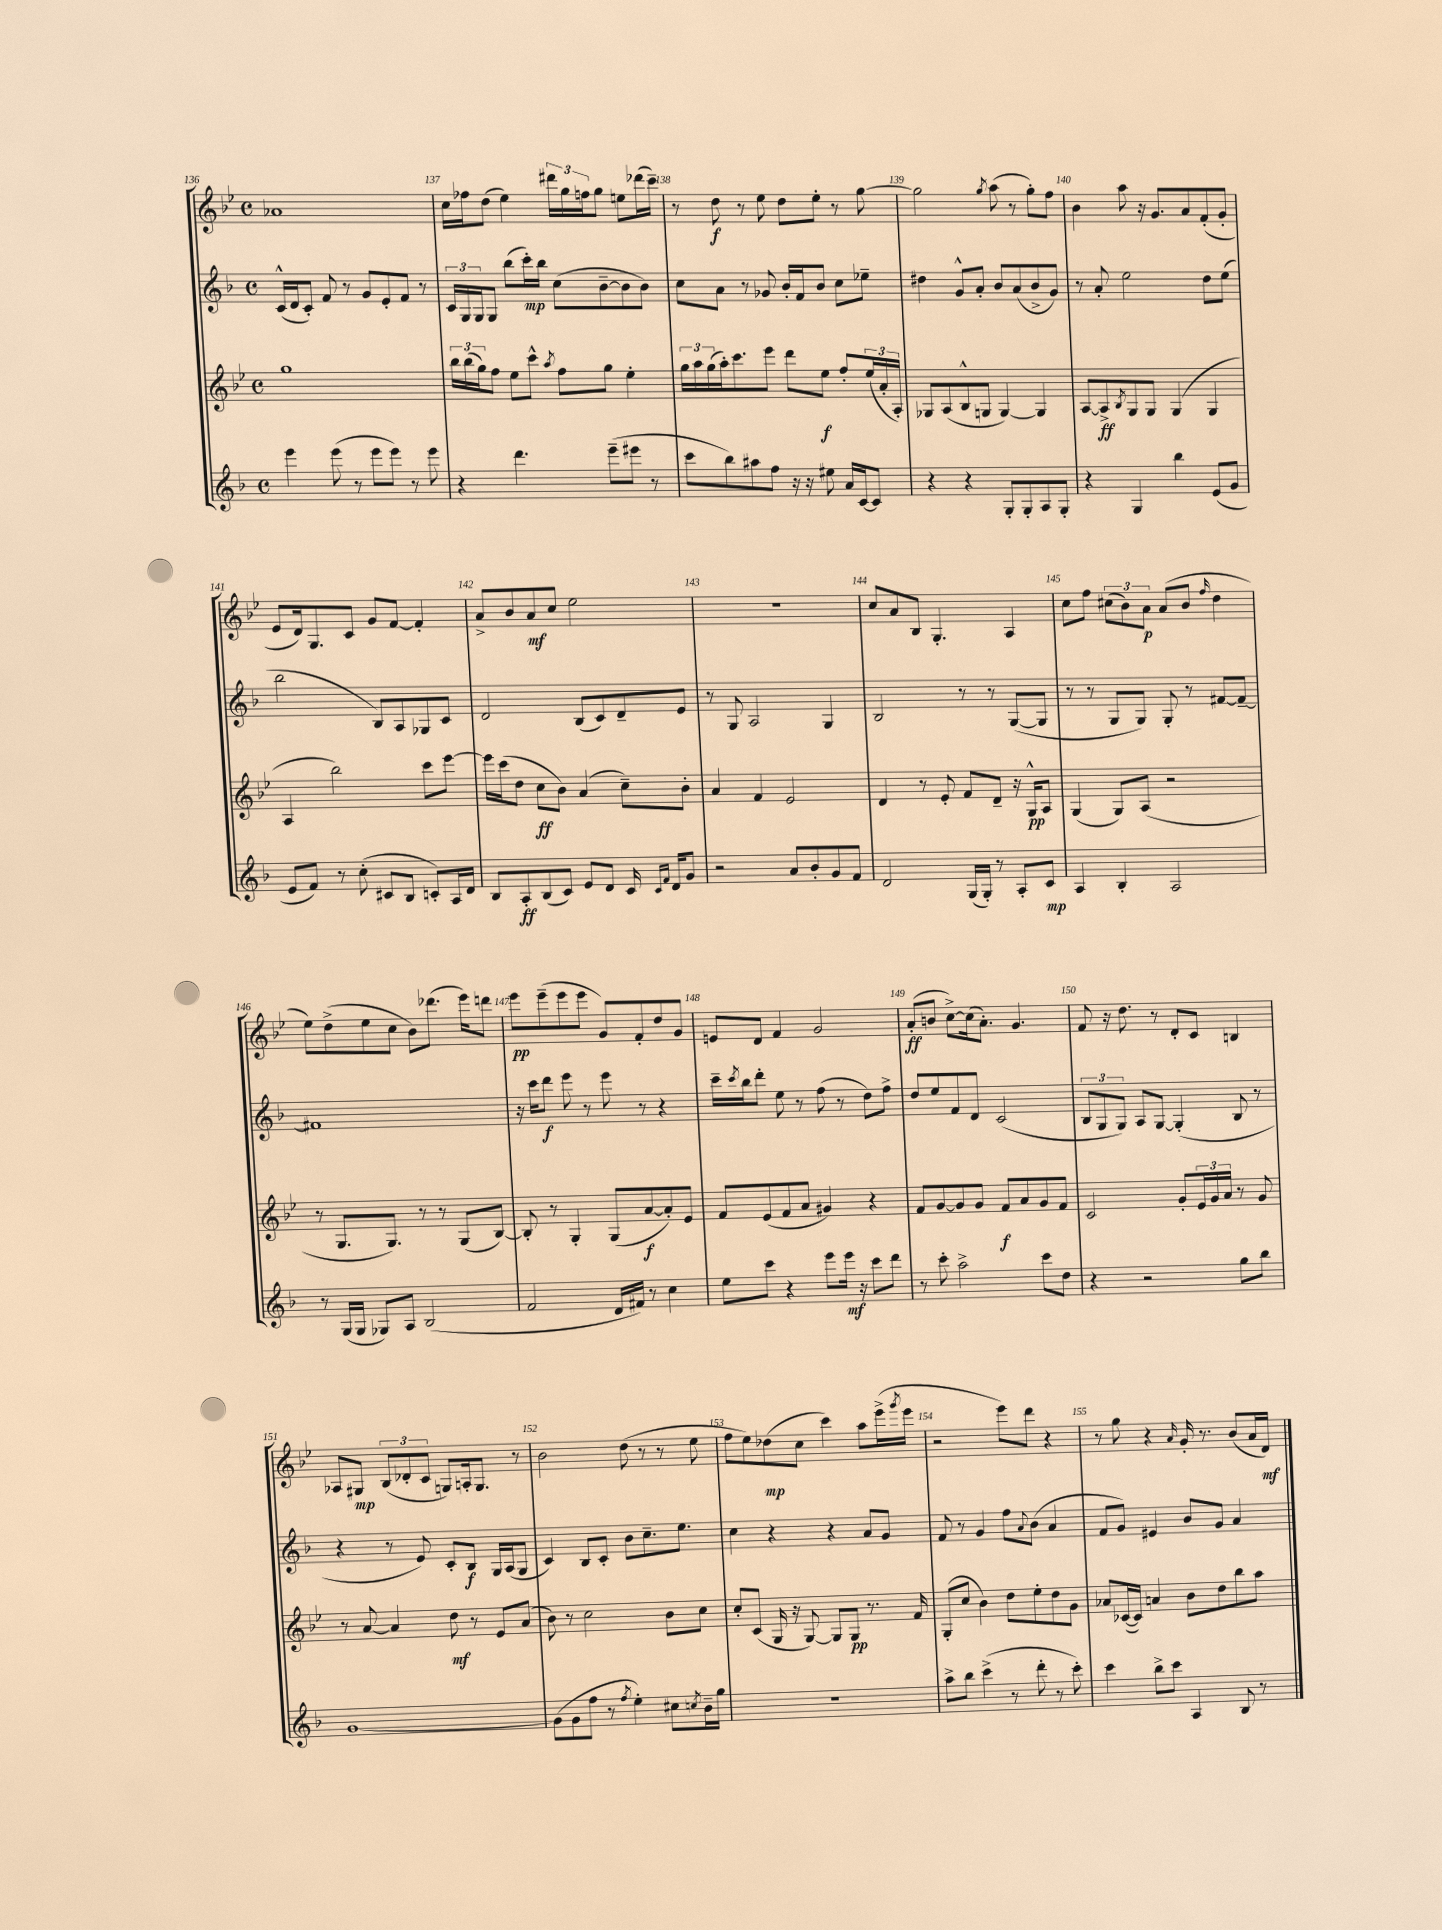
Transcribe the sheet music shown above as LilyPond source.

<<
\new StaffGroup <<
\new Staff = "s0" {
    \clef treble \key bes \major \defaultTimeSignature \time 4/4
    aes'1 |
    c''16 fes''16 d''8( ees''4) \tuplet 3/2 { dis'''16 g''16 f''16 } g''8 e''8 des'''16( c'''16--) |
    r8 d''8\f r8 ees''8 d''8 ees''8-. r8 g''8~ |
    g''2 \acciaccatura { g''8 } a''8( r8 g''8-.) f''8 |
    bes'4 a''8 r16 g'8. a'8 f'8-.( g'8-. |
    ees'8 d'16) g8. c'8 g'8 f'8~ f'4-. |
    a'8-> bes'8 a'8\mf c''8 ees''2 |
    R1 |
    c''8 a'8 bes8 g4.-. a4 |
    c''8 f''8 \tuplet 3/2 { cis''8( bes'8) a'8\p } a'8( bes'8 \grace { f''16 } d''4 |
    ees''8) d''8->( ees''8 c''8 bes'8) des'''8.( ees'''16) d'''8 |
    ees'''8\pp ees'''8--( ees'''8 ees'''8 g'8) f'8-. d''8 g'8 |
    e'8 d'8 f'4 g'2 |
    a'8-.\ff( b'8 c''8~->) c''16( a'8.-.) g'4. |
    f'8 r16 d''8. r8 d'8-. c'8 b4 |
    aes8 gis8\mp \tuplet 3/2 { bes8( des'8-. c'8 } g8) a16-. g8. r8 |
    bes'2 d''8( r8 r8 ees''8 |
    f''8 ees''8) des''8\mp( c''8 c'''4) a''8 ees'''16->( \acciaccatura { g'''8 } ees'''16 |
    r2 ees'''8) d'''8 r4 |
    r8 g''8 r4 \grace { a'16 } g'16-. r8. bes'8( a'16 d'16\mf) \bar "|." |
}
\new Staff = "s1" {
    \clef treble \key f \major \defaultTimeSignature \time 4/4
    c'16-^( d'16 c'8-.) f'8 r8 g'8 e'8-. f'8 r8 |
    \tuplet 3/2 { c'16 g16 g16 } g8 bes''8( c'''16-.\mp) bes''16 c''8( bes'8~-- bes'8 bes'8) |
    c''8 a'8 r8 ges'8 bes'16-. f'16 bes'8 c''8 ees''8-- |
    dis''4 g'8-^ a'8-. bes'8 a'8( bes'8-> g'8) |
    r8 a'8-. e''2 d''8 e''8( |
    bes''2 bes8) a8 ges8 c'8 |
    d'2 bes8( c'8) d'8-- e'8 |
    r8 g8 a2 g4 |
    bes2 r8 r8 g8~( g8 |
    r8 r8 g8 g8) g8-. r8 fis'8~ fis'8~-- |
    fis'1 |
    r16 c'''16 d'''8\f e'''8 r8 e'''8 r8 r4 |
    c'''16-- \acciaccatura { c'''8 } bes''16 d'''8-. e''8 r8 f''8( r8 d''8) f''8-> |
    d''8 e''8 f'8 d'8 c'2( |
    \tuplet 3/2 { bes8 g8 g8) } a8 g8~ g4-.( bes8 r8 |
    r4 r8 e'8) c'8-. bes8\f g16 a16( g8 |
    c'4) bes8 c'8-. bes'8 c''8.-- e''8. |
    c''4 r4 r4 a'8 g'8 |
    f'8 r8 g'4 f''8 \appoggiatura { a'8 } bes'8( a'4 |
    f'8 g'8) eis'4 bes'8 g'8 a'4 \bar "|." |
}
\new Staff = "s2" {
    \clef treble \key bes \major \defaultTimeSignature \time 4/4
    g''1 |
    \tuplet 3/2 { bes''16 bes''16( g''16) } f''8 ees''8 c'''8-^ \acciaccatura { a''8 } f''8 g''8 ees''4-. |
    \tuplet 3/2 { g''16 a''16 g''16( } a''16-.) c'''8. ees'''8 d'''8 ees''8\f f''8-. \tuplet 3/2 { ees''16( a'16-. a16-.) } |
    ges8 a8( bes8-^ g8 g4~) g4 |
    a8~ a8->\ff \acciaccatura { bes8 } g8 g8 g4( g4 |
    a4 bes''2) c'''8 ees'''8~ |
    ees'''16 c'''16( d''8 c''8\ff bes'8) a'4( c''8--) bes'8-. |
    a'4 f'4 ees'2 |
    d'4 r8 ees'8-. f'8 d'8-- r16 g16-^\pp a8 |
    g4( g8) a8( r2 |
    r8 g8. g8.) r8 r8 g8( bes8~) |
    bes8-. r8 g4-. g8( a'8~\f a'8-.) ees'8 |
    f'8 ees'8( f'8 a'8 gis'4) r4 |
    f'8 g'8~ g'8 g'8 f'8\f a'8 g'8 f'8 |
    c'2 g'8-. \tuplet 3/2 { ees'16 g'16 a'16 } r8 g'8 |
    r8 a'8~ a'4 d''8\mf r8 ees'8 a'8( |
    bes'8) r8 c''2 bes'8 c''8 |
    c''8-. c'8( g16 r16 g8~) g8 g8\pp r8. f'16 |
    g8-.( c''8 bes'4) d''8 ees''8-. d''8 g'8 |
    aes'8 ces'16~( ces'16) a'4 bes'8 d''8 bes''8 a''8 \bar "|." |
}
\new Staff = "s3" {
    \clef treble \key f \major \defaultTimeSignature \time 4/4
    e'''4 e'''8( r8 e'''8 e'''8) r8 e'''8 |
    r4 d'''4. e'''8--( eis'''8 r8 |
    c'''8 bes''8) ais''8 f''8 r16 r16 eis''8 a'16 c'16~ c'8 |
    r4 r4 g8-. g8-. a8 g8-. |
    r4 g4 bes''4 e'8( g'8 |
    e'8 f'8) r8 c''8-.( cis'8 bes8 c'8-.) a16 d'16 |
    bes8 a8-.\ff bes8( c'8) e'8 d'8 c'16 \grace { c'16 f'16 } d'16 g'8 |
    r2 a'8 bes'8-. g'8 f'8 |
    d'2 g16( g16-.) r8 a8-. c'8\mp |
    a4 bes4-. a2 |
    r8 g16( g16 ges8) a8 bes2( |
    f'2 d'16 fis'16) r8 c''4 |
    e''8 c'''8 r4 e'''8 e'''16\mf r16 c'''8 d'''8 |
    r8 c'''8-. a''2-> c'''8 d''8 |
    r4 r2 g''8 bes''8 |
    g'1~ |
    g'8( g'8 f''8 r8 \acciaccatura { f''8 } e''4-.) cis''8 \acciaccatura { c''8 } bes'16-- g''16 |
    R1 |
    a''8-> bes''8 c'''4->( r8 d'''8-. r8 c'''8-.) |
    c'''4 bes''8-> c'''8 a4 bes8 r8 \bar "|." |
}
>>
>>
\layout { \context { \Score currentBarNumber = #136 \override BarNumber.break-visibility = ##(#f #t #t) barNumberVisibility = #all-bar-numbers-visible } }
